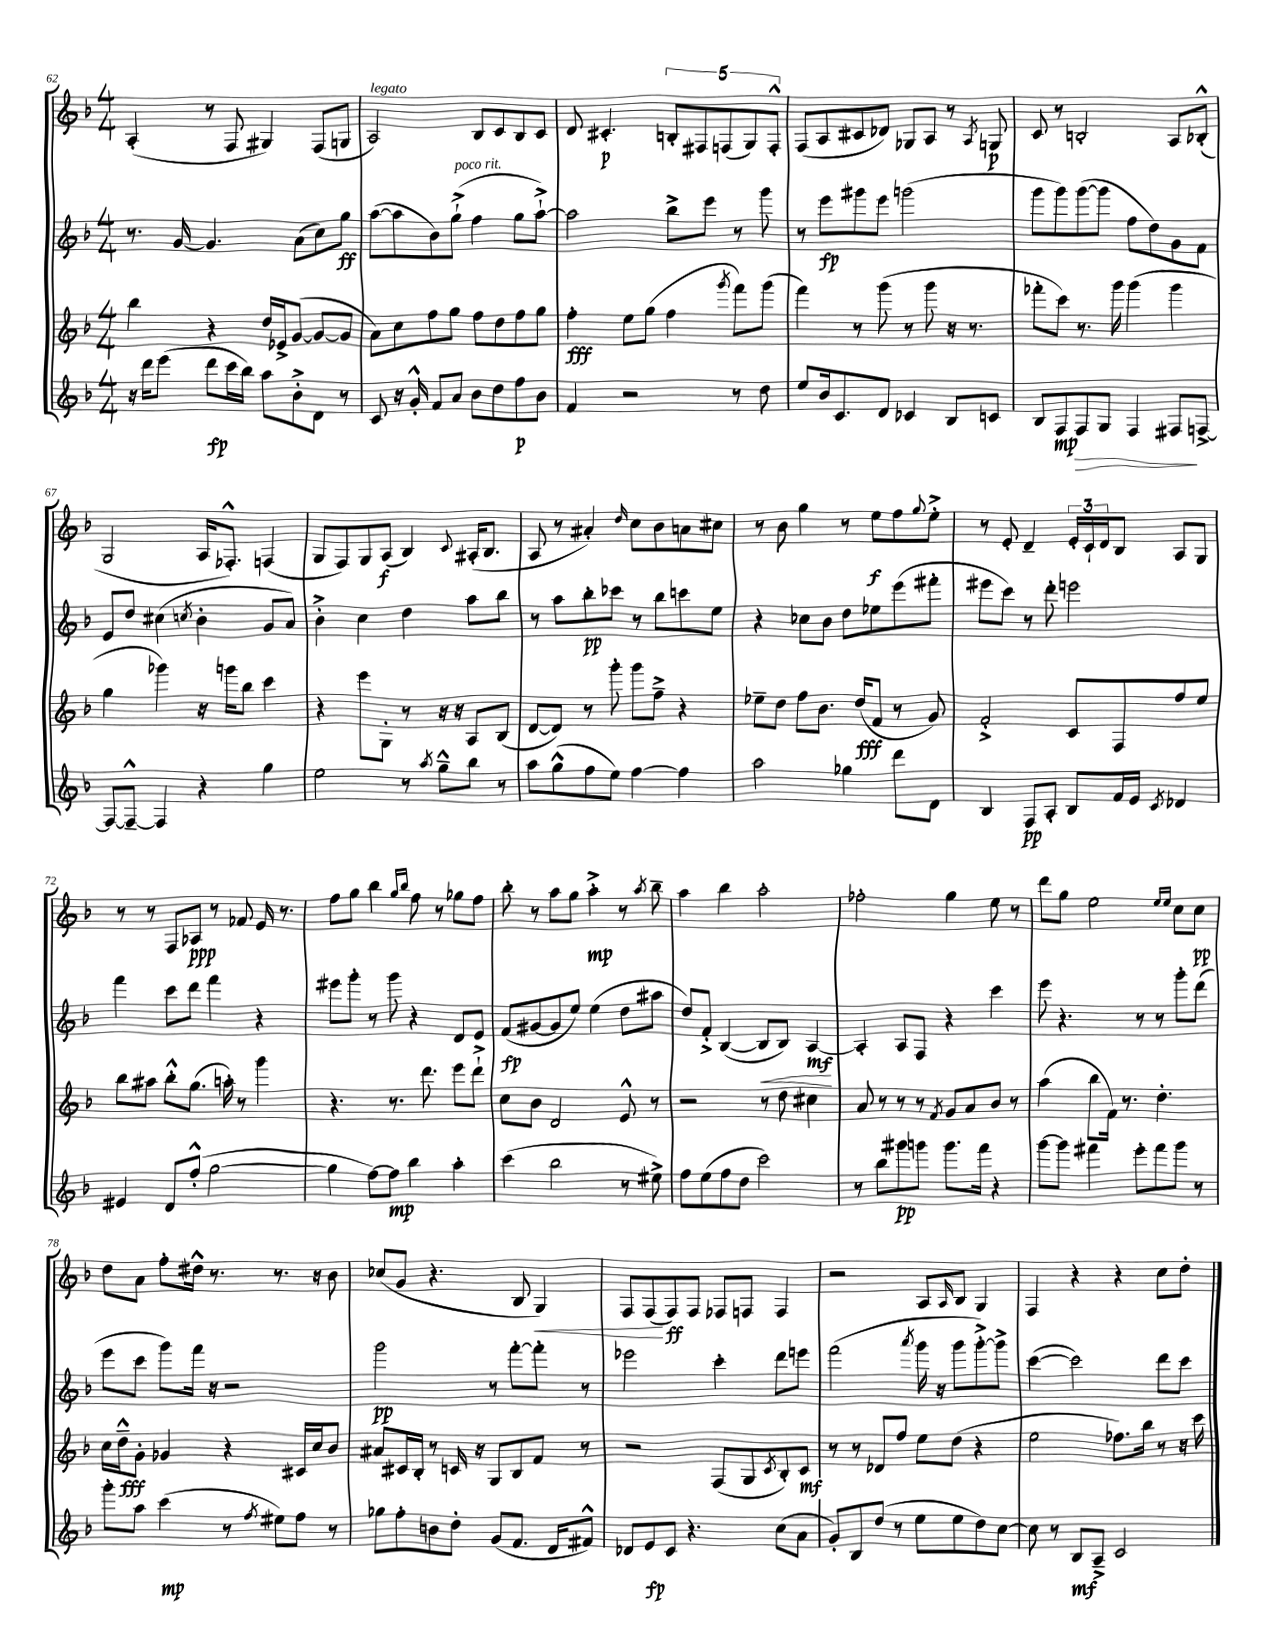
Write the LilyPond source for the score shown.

<<
\new StaffGroup <<
\new Staff = "s0" {
    \clef treble \key f \major \numericTimeSignature \time 4/4
    a4-.( r8 f8 gis4) f8( g8 |
    a2^\markup { \italic "legato" }) bes8 c'8 bes8 c'8 |
    d'8 cis'4.-.\p \tuplet 5/4 { b8-. fis8 f8( g8) f8-.-^ } |
    f8( a8 cis'8 des'8) ges8 a8 r8 \acciaccatura { a8 } g8\p |
    c'8 r8 b2-. a8 bes8-.-^( |
    g2 a16 fes8.-.-^) f4( |
    g8 f8) g8 a8\f( bes4) \appoggiatura { c'8 } ais16-.( bes8. |
    a8 r8 ais'4-.) \grace { d''16 } c''8 bes'8 a'8 cis''8 |
    r8 bes'8 g''4 r8 e''8\f f''8 \appoggiatura { g''8 } e''8-.-> |
    r8 e'8-. d'4-- \tuplet 3/2 { e'16-. c'16-! d'16 } bes8 a8 g8 |
    r8 r8 f8 aes8\ppp r8 fes'8 e'16 r8. |
    f''8 g''8 bes''4 \grace { g''16 bes''16 } f''8 r8 ges''8 f''8 |
    bes''8-. r8 a''8 g''8 a''4-.->\mp r8 \acciaccatura { a''8 } bes''8-- |
    a''4 bes''4 a''2-. |
    fes''2-. g''4 e''8 r8 |
    d'''8 g''8 e''2 \grace { e''16 e''16 } c''8 c''8\pp |
    d''8 a'8 f''8-. dis''16-^ r8. r8. r16 bes'8 |
    ces''8( g'8 r4. bes8 g4\<) |
    f8 f8\!( f8\ff) f8 fes8 f8 f4 |
    r2 a8 \grace { a16 } bes8 g4 |
    f4 r4 r4 c''8 d''8-. \bar "|." |
}
\new Staff = "s1" {
    \clef treble \key f \major \numericTimeSignature \time 4/4
    r8. g'16~ g'4. a'8( c''8) g''8\ff |
    a''8~( a''8 bes'8) g''8-!->^\markup { \italic "poco rit." }( f''4 g''8 a''8~-!->) |
    a''2 bes''8-> e'''8 r8 g'''8 |
    r8 e'''8\fp gis'''8 e'''8 g'''2( |
    g'''8 g'''8) g'''8~( g'''8 f''8 d''8) g'8 f'8 |
    e'8 d''8 cis''4( \acciaccatura { c''8 } bes'4-. g'8 a'8) |
    bes'4-.-> c''4 d''4 a''8 bes''8 |
    r8 a''8 bes''8-.\pp ces'''8 r8 bes''8 c'''8 e''8 |
    r4 ces''8 bes'8 d''8 ees''8 e'''8( fis'''8-. |
    eis'''8 c'''8) r8 d'''8-. e'''2 |
    f'''4 c'''8 d'''8 f'''4 r4 |
    eis'''8 g'''8-. r8 g'''8 r4 d'8 e'8 |
    f'8\fp( gis'8~ gis'8 e''8) e''4( d''8 ais''8 |
    d''8) f'8-.-> bes4~( bes8\< bes8) a4~\mf\! |
    a4-. a8 f8 r4 c'''4 |
    e'''8 r4. r8 r8 g'''8-. d'''8( |
    e'''8 c'''8 g'''8) f'''16 r16 r2 |
    g'''2\pp r8 f'''8~-. f'''8-. r8 |
    ees'''2 c'''4-. d'''8 e'''8 |
    f'''2( \acciaccatura { a'''8 } g'''16 r16 g'''8 g'''8~-.->) g'''8-> |
    c'''4~( c'''2) d'''8 c'''8 \bar "|." |
}
\new Staff = "s2" {
    \clef treble \key f \major \numericTimeSignature \time 4/4
    bes''4 r4 d''16 ees'16-> g'8~( g'8~ g'8 |
    a'8) c''8 f''8 g''8 f''8 d''8 f''8 g''8 |
    f''4-.\fff e''8 g''8( f''4 \acciaccatura { g'''8 } f'''8) g'''8( |
    f'''4) r8 g'''8( r8 g'''8 r16 r8. |
    fes'''8-. c'''8) r8. g'''16 g'''4( g'''4 |
    g''4 ges'''4) r16 g'''16 bes''8 c'''4 |
    r4 e'''8 g8-. r8 r16 r16 a8 bes8( |
    d'8~ d'8) r8 g'''8-. g'''8 f''8---> r4 |
    ees''8-- d''8 f''8 bes'8. d''16\fff( f'8 r8 g'8) |
    f'2-.-> c'8 f8 f''8 e''8 |
    bes''8 ais''8 bes''8-.-^ g''8.( a''16-.) r8 g'''4 |
    r4. r8. d'''8. e'''8 d'''8-!-> |
    c''8 bes'8 d'2 e'8-^ r8 |
    r2 r8 d''8 cis''4 |
    a'8 r8 r8 r8 \acciaccatura { f'8 } g'8 a'8 bes'8 r8 |
    a''4( bes''8 f'16) r8. d''4.-. |
    c''16 d''16---^\fff g'8-. ges'4 r4 cis'16 c''16 bes'8 |
    ais'8 cis'16 bes16-. r8 c'16 r16 g8 bes8 f'8 r8 |
    r2 f8( g8 \acciaccatura { c'8 } bes8-.) c'8\mf |
    r8 r8 des'8 f''8 e''8 d''8( r4 |
    e''2 fes''8.) bes''16 r8 r16 c'''16 \bar "|." |
}
\new Staff = "s3" {
    \clef treble \key f \major \numericTimeSignature \time 4/4
    r16 d'''16 e'''8( d'''8\fp c'''16 bes''16) a''8 bes'8-.-> d'8 r8 |
    c'8 r16 g'16-.-^ f'8 a'8 bes'8 d''8 f''8\p bes'8 |
    f'4 r2 r8 d''8 |
    e''8 bes'16 c'8. d'8 ces'4 bes8 c'8 |
    bes8 f8\mp f8\> g8 f4 fis8\! f8~-> |
    f8~ f8~---^ f4 r4 g''4 |
    e''2 r8 \acciaccatura { a''8 } g''8---^ bes''8 r8 |
    a''8 g''8-^( f''8 e''8) f''4~ f''4 |
    a''2 ges''4 d'''8 d'8 |
    bes4 f8\pp a8-. bes8 f'16 e'16 \acciaccatura { c'8 } des'4 |
    eis'4 d'8 f''8-.-^( g''2~ |
    g''4 f''8~) f''8\mp bes''4 a''4-. |
    c'''4( bes''2 r8 eis''8->) |
    f''8 e''8( f''8 d''8 c'''2) |
    r8 bes''8 gis'''8\pp g'''8 g'''8. f'''16 r4 |
    g'''8~ g'''8 fis'''4 e'''8-. fis'''8 g'''8 r8 |
    g'''8-. a''8 c'''4\mp( r8 \acciaccatura { f''8 } eis''8) f''8 r8 |
    ges''8 f''8-. b'8 d''8-. g'8( f'8. d'16 fis'8-^) |
    des'8 e'8\fp c'8 r4. c''8( a'8 |
    g'8-.) bes8 d''8( r8 e''8 e''8 d''8) c''8~ |
    c''8 r8 bes8\mf a8---> c'2 \bar "|." |
}
>>
>>
\layout { \context { \Score currentBarNumber = #62 } }
